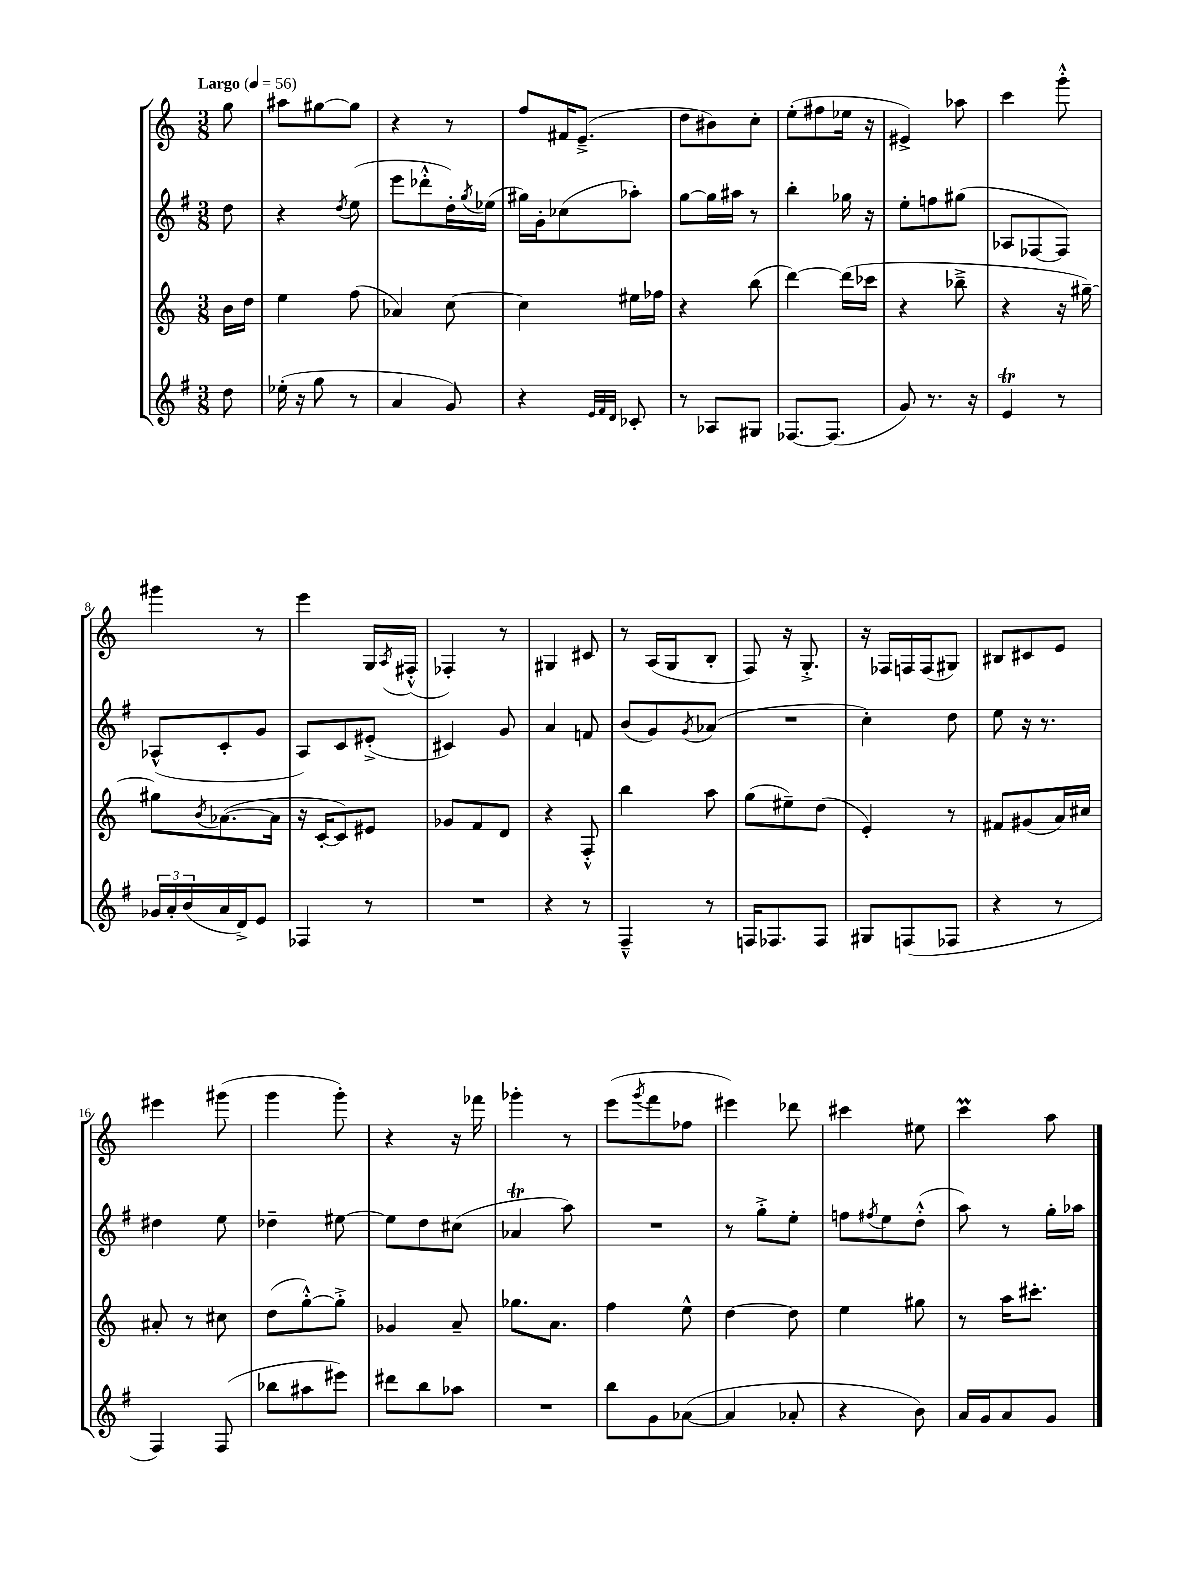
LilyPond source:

<<
\new StaffGroup <<
\new Staff = "s0" {
    \clef treble \key c \major \numericTimeSignature \time 3/8 \partial 8 \tempo "Largo" 4 = 56
    g''8 |
    ais''8 gis''8~ gis''8 |
    r4 r8 |
    f''8 fis'16 e'8.--->( |
    d''8 bis'8) c''8-. |
    e''8-.( fis''8 ees''16 r16 |
    eis'4->) aes''8 |
    c'''4 g'''8-.-^ |
    gis'''4 r8 |
    e'''4 g16 \acciaccatura { a8 } fis16-.-^( |
    fes4-.) r8 |
    gis4 cis'8 |
    r8 a16( g16 b8-. |
    f8) r16 g8.-.-> |
    r16 fes16 f16 f16( gis8) |
    bis8 cis'8 e'8 |
    eis'''4 gis'''8( |
    g'''4 g'''8-.) |
    r4 r16 fes'''16 |
    ges'''4-. r8 |
    e'''8( \acciaccatura { g'''8 } f'''8 fes''8 |
    eis'''4) des'''8 |
    cis'''4 eis''8 |
    c'''4\prall a''8 \bar "|." |
}
\new Staff = "s1" {
    \clef treble \key g \major \numericTimeSignature \time 3/8 \partial 8
    d''8 |
    r4 \acciaccatura { d''8 } e''8( |
    e'''8 des'''8-.-^ d''16-.) \acciaccatura { g''8 } ees''16( |
    gis''16) g'16-. ces''8( aes''8-.) |
    g''8~ g''16 ais''16 r8 |
    b''4-. ges''16 r16 |
    e''8-. f''8 gis''8( |
    aes8 fes8~ fes8) |
    aes8-^( c'8-. g'8 |
    a8) c'8 eis'8-.->( |
    cis'4) g'8 |
    a'4 f'8 |
    b'8( g'8) \acciaccatura { g'8 } aes'8( |
    R4. |
    c''4-.) d''8 |
    e''8 r16 r8. |
    dis''4 e''8 |
    des''4-- eis''8~ |
    eis''8 d''8 cis''8( |
    aes'4\trill a''8) |
    R4. |
    r8 g''8-.-> e''8-. |
    f''8 \acciaccatura { fis''8 } e''8 d''8-.-^( |
    a''8) r8 g''16-. aes''16 \bar "|." |
}
\new Staff = "s2" {
    \clef treble \key c \major \numericTimeSignature \time 3/8 \partial 8
    b'16 d''16 |
    e''4 f''8( |
    aes'4) c''8~ |
    c''4 eis''16 fes''16 |
    r4 b''8( |
    d'''4~) d'''16( ces'''16 |
    r4 bes''8---> |
    r4 r16 gis''16~--) |
    gis''8 \acciaccatura { b'8 } aes'8.~( aes'16 |
    r16 c'16~-. c'8) eis'8 |
    ges'8 f'8 d'8 |
    r4 f8-.-^ |
    b''4 a''8 |
    g''8( eis''8--) d''8( |
    e'4-.) r8 |
    fis'8 gis'8( a'16) cis''16 |
    ais'8-. r8 cis''8 |
    d''8( g''8~-.-^) g''8-.-> |
    ges'4 a'8-- |
    ges''8. a'8. |
    f''4 e''8-^ |
    d''4~ d''8 |
    e''4 gis''8 |
    r8 a''16 cis'''8.-. \bar "|." |
}
\new Staff = "s3" {
    \clef treble \key g \major \numericTimeSignature \time 3/8 \partial 8
    d''8 |
    ees''16-.( r16 g''8 r8 |
    a'4 g'8) |
    r4 \grace { e'32 fis'32 d'32 } ces'8-. |
    r8 aes8 gis8 |
    fes8.~ fes8.( |
    g'8) r8. r16 |
    e'4\trill r8 |
    \tuplet 3/2 { ges'16 a'16-. b'16( } a'16 d'16->) e'8 |
    fes4 r8 |
    R4. |
    r4 r8 |
    fis4---^ r8 |
    f16 fes8. fes8 |
    gis8 f8( fes8 |
    r4 r8 |
    fis4) fis8( |
    bes''8 ais''8 eis'''8) |
    dis'''8 b''8 aes''8 |
    R4. |
    b''8 g'8 aes'8~( |
    aes'4 aes'8-. |
    r4 b'8) |
    a'16 g'16 a'8 g'8 \bar "|." |
}
>>
>>
